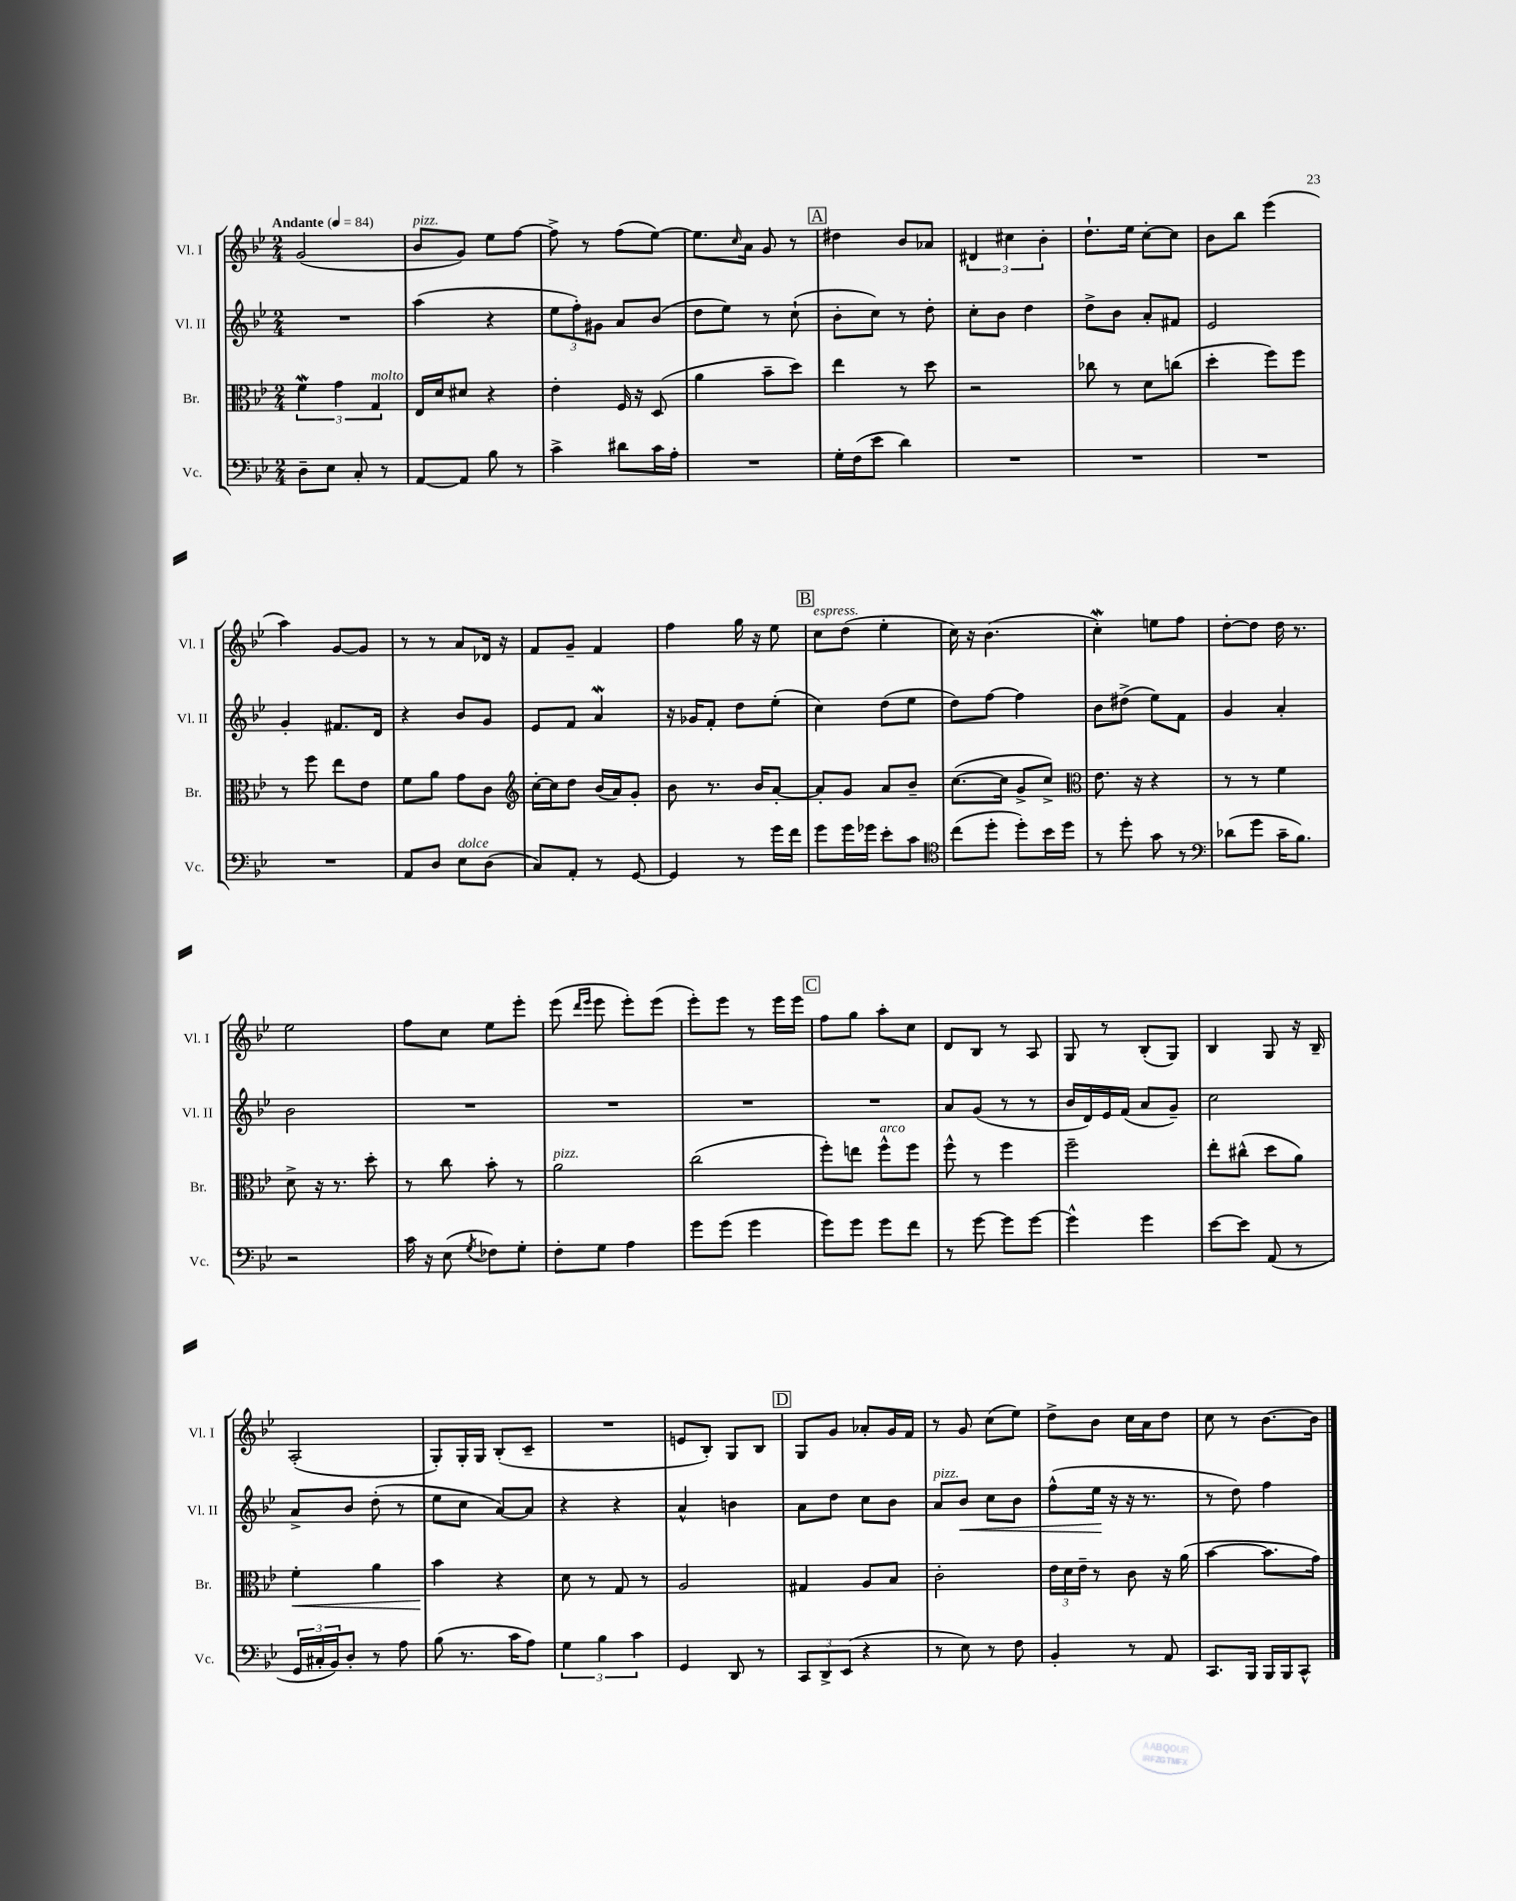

**kern	**kern	**kern	**kern
*staff4	*staff3	*staff2	*staff1
*clefF4	*clefC3	*clefG2	*clefG2
*k[b-e-]	*k[b-e-]	*k[b-e-]	*k[b-e-]
*M2/4	*M2/4	*M2/4	*M2/4
*MM84	*MM84	*MM84	*MM84
8D~	6f	2r	(2g
8E-	.	.	.
.	6g	.	.
8C'	.	.	.
.	6G	.	.
8r	.	.	.
=	=	=	=
[8AA	16E-	(4aa	8b-
.	16d	.	.
8AA]	8d#	.	8g)
8B-	4r	4r	8ee-
8r	.	.	[8ff
=	=	=	=
4c^	4e-'	12ee-	8ff^]
.	.	12ff')	.
.	.	.	8r
.	.	12g#	.
8d#	16F	8a	(8ff
.	16r	.	.
16c	(8D	(8b-	[8ee-)
16A'	.	.	.
=	=	=	=
2r	4a	8dd	8.ee-]
.	.	8ee-)	.
.	.	.	16qqcc
.	.	.	16a
.	8b-~	8r	8g
.	8dd)	(8cc`	8r
=	=	=	=
16G'	4ee-	8b-'	4dd#
(16F	.	.	.
8e-	.	8cc)	.
4d)	8r	8r	8b-
.	8dd	8dd'	8a-
=	=	=	=
2r	2r	8cc'	6d#
.	.	8b-	.
.	.	.	6cc#
.	.	4dd	.
.	.	.	6b-'
=	=	=	=
2r	8cc-	8dd^	8.dd`
.	8r	8b-	.
.	.	.	16ee-
.	8d	8a'	[8cc'
.	(8cc	8f#	8cc]
=	=	=	=
2r	4dd'	2e-	8b-
.	.	.	8bb-
.	8ff)	.	(4eee-
.	8ff	.	.
=	=	=	=
2r	8r	4g'	4aa)
.	8ff	.	.
.	8ee-	8.f#	[8g
.	8e-	.	8g]
.	.	16d	.
=	=	=	=
8AA	8f	4r	8r
8D	8a	.	8r
8E-	8g	8b-	8a
(8D	8c	8g	16d-
.	.	.	16r
=	=	=	=
*	*clefG2	*	*
8C)	[16cc'	8e-	8f
.	16cc]	.	.
8AA'	8dd	8f	8g~
8r	(16b-	4a	4f
.	16a)	.	.
[8GG	8g'	.	.
=	=	=	=
4GG]	8b-	16r	4ff
.	.	16g-	.
.	8.r	8f'	.
8r	.	8dd	16gg
.	16b-	.	16r
16g	[8a'	(8ee-'	8ee-
16f	.	.	.
=	=	=	=
8g	8a']	4cc)	8cc
16g	8g	.	(8dd
16g-	.	.	.
8e-'	8a	(8dd	4ee-'
8c	8b-~	8ee-	.
=	=	=	=
*clefC4	*	*	*
(8cc	([8.cc	8dd)	16cc)
.	.	.	16r
8dd'	.	[8ff	(4.b-
.	16cc]	.	.
8dd')	8g^	4ff]	.
16b-	8cc^)	.	.
16dd	.	.	.
=	=	=	=
*	*clefC3	*	*
8r	8.e-	8b-	4cc')
8dd'	.	(8dd#^	.
.	16r	.	.
8g	4r	8ee-)	8ee
8r	.	8f	8ff
=	=	=	=
*clefF4	*	*	*
(8d-	8r	4g	[8dd'
8g	8r	.	8dd]
16c~	4f	4a'	16dd
8.B-)	.	.	8.r
=	=	=	=
2r	8d^	2b-	2ee-
.	16r	.	.
.	8.r	.	.
.	8dd'	.	.
=	=	=	=
16c	8r	2r	8ff
16r	.	.	.
(8E-	8cc	.	8cc
8qG	.	.	.
8F-)	8b-'	.	8ee-
8G'	8r	.	8eee-'
=	=	=	=
8F'	2a	2r	(8eee-
.	.	.	16qqddd
.	.	.	16qqeee-
8G	.	.	8eee-
4A	.	.	8eee-')
.	.	.	(8eee-
=	=	=	=
8g	(2cc	2r	8eee-')
(8g	.	.	8eee-
4g	.	.	8r
.	.	.	16eee-
.	.	.	16eee-
=	=	=	=
8g)	8ff')	2r	8ff
8g	8ee	.	8gg
8g	8ff^^	.	8aa'
8f	8ff	.	8cc
=	=	=	=
8r	8ff^^	8a	8d
[8g	8r	(8g	8B-
8g]	4ff	8r	8r
[8g	.	8r	8A
=	=	=	=
4g^^]	2ff~	16b-	8G
.	.	16d)	.
.	.	16e-	8r
.	.	(16f	.
4g	.	8a	(8B-'
.	.	8g~)	8G)
=	=	=	=
[8e-	8ee-'	2cc	4B-
8e-]	(8cc#^^	.	.
(8AA	8dd	.	8G
8r	8a)	.	16r
.	.	.	16B-~
=	=	=	=
24GG	4f'	8a^	(2A'
24C#'	.	.	.
24BB-)	.	.	.
8D'	.	8b-	.
8r	4a	(8dd'	.
8A	.	8r	.
=	=	=	=
(8B-	4b-	8ee-	8G')
8.r	.	8cc	16G'
.	.	.	16G
.	4r	[8a)	(8B-'
16c	.	.	.
8A)	.	8a]	8c~
=	=	=	=
6G	8d	4r	2r
.	8r	.	.
6B-	.	.	.
.	8G	4r	.
6c	.	.	.
.	8r	.	.
=	=	=	=
4GG	2A	4a^^	8e
.	.	.	8B-')
8DD	.	4b	8G
8r	.	.	8B-
=	=	=	=
12CC	4G#	8a	8G
12DD^	.	.	.
.	.	8dd	8g
(12EE-	.	.	.
4r	8A	8cc	8a-'
.	8B-	8b-	16g
.	.	.	16f
=	=	=	=
8r	2c'	8a	8r
8E-)	.	8b-	8g
8r	.	8cc	(8cc
8F	.	8b-	8ee-)
=	=	=	=
4BB-'	24e-	(8ff^^	8dd^
.	24d	.	.
.	24e-~	.	.
.	8r	16ee-	8b-
.	.	16r	.
8r	8c	16r	16cc
.	.	8.r	16a
8AA	16r	.	8dd
.	(16a	.	.
=	=	=	=
8.CC	[4b-	8r	8cc
.	.	8dd)	8r
16BBB-	.	.	.
16BBB-	8.b-]	4ff	[8.b-
16BBB-	.	.	.
8CC^^	.	.	.
.	16g)	.	16b-]
==	==	==	==
*-	*-	*-	*-
